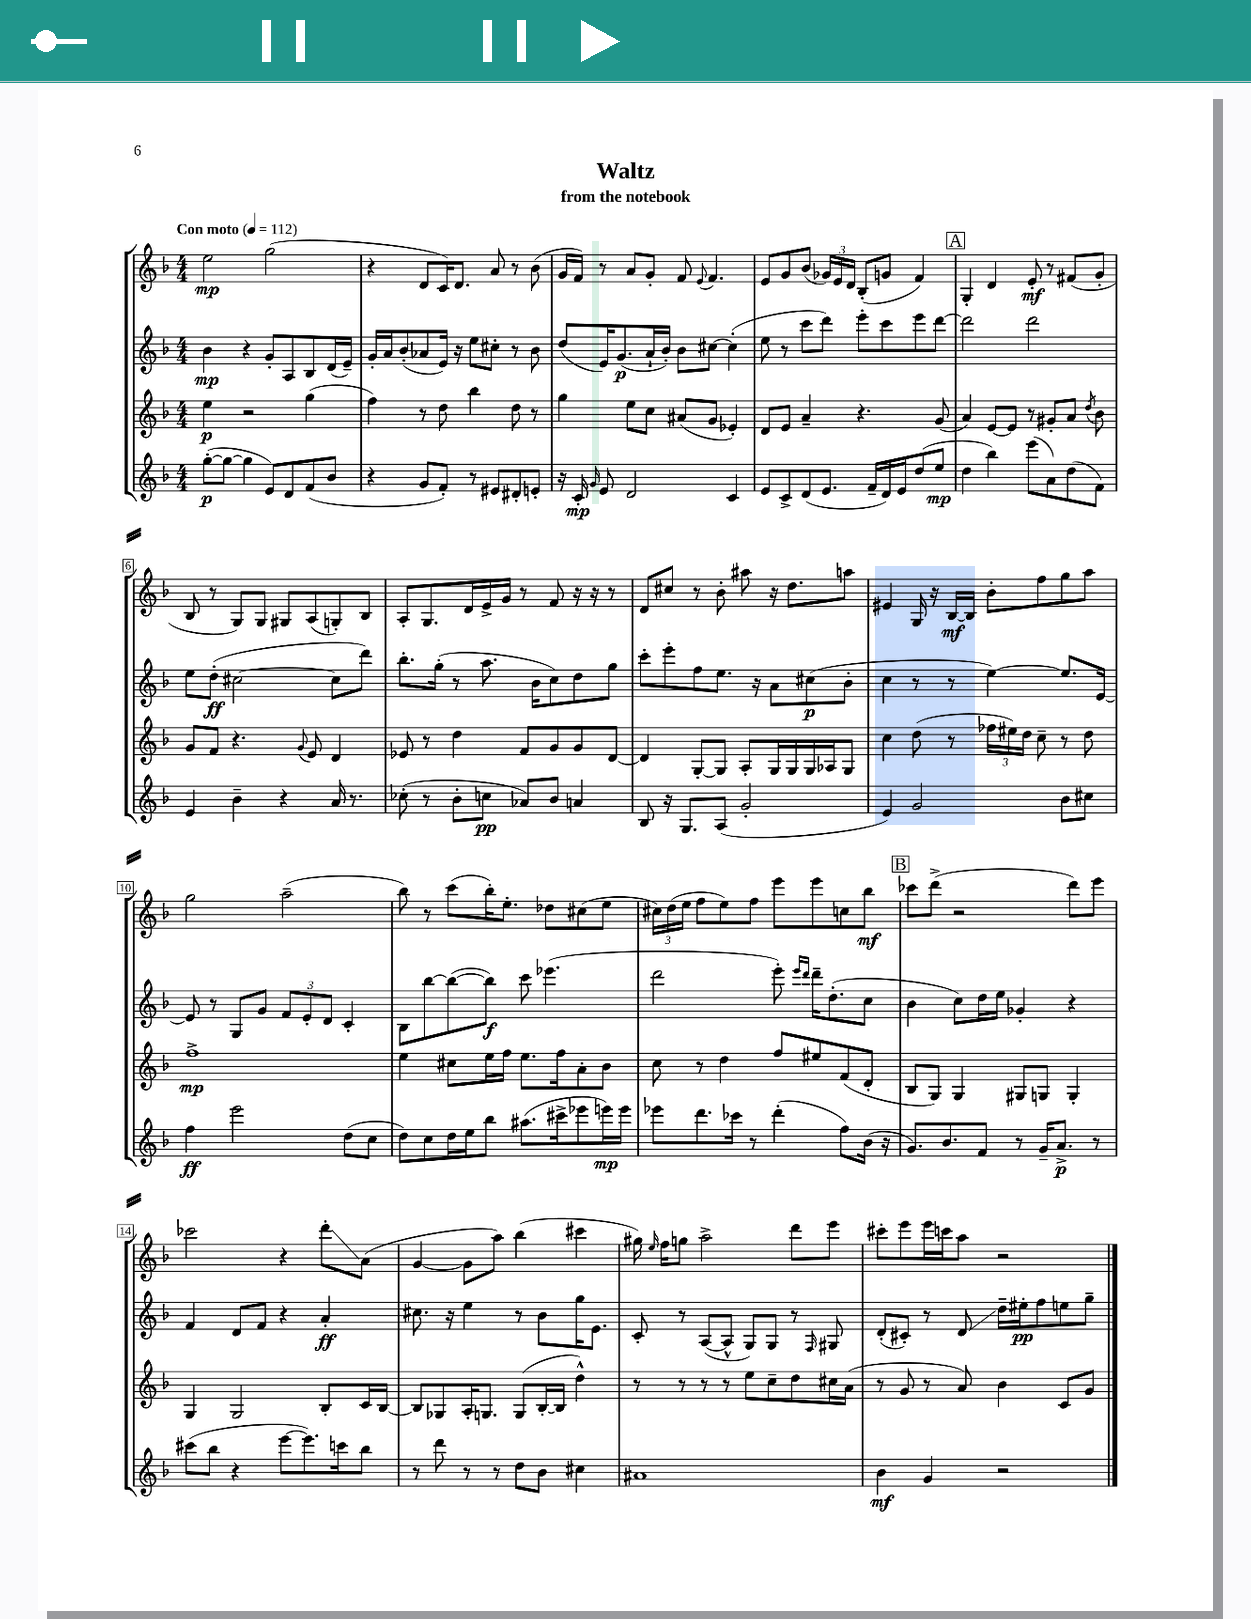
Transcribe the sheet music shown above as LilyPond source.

\header { title = "Waltz" subtitle = "from the notebook" }
<<
\new StaffGroup <<
\new Staff = "s0" {
    \clef treble \key f \major \numericTimeSignature \time 4/4 \tempo "Con moto" 4 = 112
    \autoBeamOff e''2\mp g''2( |
    r4 d'8[ c'16) d'8.] a'8 r8 bes'8( |
    g'16[ f'16]) r8 a'8[ g'8]-. f'8 \appoggiatura { e'8 } f'4. |
    e'8[ g'8 bes'8]( \tuplet 3/2 { ges'16[) e'16 d'16] } bes8[-.( g'8] f'4) |
    \mark \markup { \box "A" } g4-. d'4 e'8-.\mf r8 fis'8[( g'8]-. |
    bes8 r8 g8[) g8] gis8[ a8( g8-.) bes8] |
    a8[-. g8. d'16 e'16-> g'16] r8 f'8 r16 r16 r8 |
    d'8[ cis''8] r8 bes'8-. ais''8 r16 d''8.[ a''8] |
    eis'4 g16 r16 bes16[~\mf bes16] bes'8[-. f''8 g''8 a''8] |
    g''2 a''2--( |
    bes''8) r8 c'''8[( bes''16-.) e''8.]-. des''8[ cis''8( e''8] |
    \tuplet 3/2 { cis''16[) d''16( e''16] } f''8[ e''8) f''8] e'''8[ e'''8 c''8 bes''8]\mf |
    \mark \markup { \box "B" } ces'''8[ d'''8]->( r2 d'''8[) e'''8] |
    ces'''2 r4 d'''8[-.\glissando a'8]( |
    g'4~ g'8[ a''8]) bes''4( cis'''4 |
    gis''16) \grace { e''16 } f''16[ g''8] a''2-> d'''8[ e'''8] |
    cis'''8[-. e'''8 e'''16 c'''16 a''8] r2 \bar "|." |
}
\new Staff = "s1" {
    \clef treble \key f \major \numericTimeSignature \time 4/4
    \autoBeamOff bes'4\mp r4 g'8[-. a8 bes8 d'16( e'16]--) |
    g'16[-. a'16 bes'8-.( aes'8 e'16]) r16 e''8[ cis''8]-. r8 bes'8 |
    d''8[( e'16) g'8.\p( a'16-! bes'16]-.) bes'8[ cis''8]~ cis''4-.( |
    e''8 r8 c'''8[ d'''8]) e'''8[-. c'''8 e'''8 d'''8]~ |
    \mark \markup { \box "A" } d'''2 d'''2 |
    e''8[ d''8]-.\ff( cis''2~ cis''8[ d'''8]) |
    bes''8.[-. g''16]-.( r8 a''8. bes'16[ c''8) d''8 g''8] |
    c'''8[-. e'''8-. f''8 e''8.] r16 a'8[ cis''8\p( bes'8]-. |
    c''4 r8 r8 e''4~) e''8.[ e'16]~ |
    e'8 r8 g8[ g'8] \tuplet 3/2 { f'8[ e'8-. d'8] } c'4-. |
    bes8[ bes''8~ bes''8~( bes''8]\f) c'''8 ees'''4.( |
    d'''2 e'''8-.) \grace { e'''16[ d'''16] } d'''16[-- d''8.-.( c''8] |
    \mark \markup { \box "B" } bes'4 c''8[) d''16 e''16] ges'4-. r4 |
    f'4 d'8[ f'8] r4 a'4-.\ff |
    cis''8. r16 e''4 r8 bes'8[ g''16 e'8.] |
    c'8-. r8 a8[~( a8]-^ g8[) g8] r8 \grace { f16 } gis8 |
    d'8[-.( cis'8]-.) r8 d'8\glissando d''16[-- eis''16-.\pp f''8 e''8 g''8]-- \bar "|." |
}
\new Staff = "s2" {
    \clef treble \key f \major \numericTimeSignature \time 4/4
    \autoBeamOff e''4\p r2 g''4( |
    f''4) r8 d''8 bes''4 d''8 r8 |
    g''4 e''8[ c''8] ais'8[( g'8] ees'4-.) |
    d'8[ e'8] a'4-- r4. g'8( |
    \mark \markup { \box "A" } a'4) e'8[~ e'8] r8 gis'8[-. a'8] \acciaccatura { d''8 } bes'8 |
    g'8[ f'8] r4. \appoggiatura { g'8 } e'8 d'4 |
    ees'8 r8 d''4 f'8[ g'8 g'8 d'8]~ |
    d'4 g8[~-. g8] a8[-. g16 g16 g16 aes16 g8] |
    c''4 d''8( r8 \tuplet 3/2 { fes''16[ eis''16) d''16] } c''8-- r8 d''8 |
    f''1->\mp |
    e''4 cis''8[ e''16 f''16] e''8.[ f''16 a'8-. bes'8] |
    c''8 r8 d''4 f''8[ eis''8 f'8( d'8]-. |
    \mark \markup { \box "B" } bes8[ g8]) g4 gis8[ g8] g4-. |
    g4 g2 bes8[-. c'16 bes16]~ |
    bes8[ ges8 a16-. g8.] g8[( bes16~-. bes16] d''4-^) |
    r8 r8 r8 r8 e''8[ c''8-- d''8 cis''16 a'16]( |
    r8 g'8 r8 a'8) bes'4 c'8[ g'8] \bar "|." |
}
\new Staff = "s3" {
    \clef treble \key f \major \numericTimeSignature \time 4/4
    \autoBeamOff g''8[~-.\p( g''8]~ g''4 e'8[) d'8 f'8( bes'8] |
    r4 g'8[ f'8]-.) r8 eis'8[ dis'8-. e'8]-. |
    r16 c'16-.\mp \grace { g'16 } e'8 d'2 c'4 |
    e'8[ c'8-> d'8( e'8.] f'16[-- d'16) e'16 d''8( e''8]\mp |
    \mark \markup { \box "A" } d''4 bes''4) e'''8[( a'8) d''8( f'8]) |
    e'4 bes'4-- r4 a'16 r8. |
    ces''8-.( r8 bes'8[-. c''8]\pp aes'8[) bes'8] a'4 |
    bes8 r16 g8.[ a8]( g'2-. |
    e'4) g'2 bes'8[ cis''8] |
    f''4\ff e'''2 d''8[( c''8] |
    d''8[) c''8 d''16 e''16 bes''8] ais''8.[( cis'''16-> ees'''8 e'''16\mp) e'''16] |
    ees'''8[ d'''8. ces'''16] r8 d'''4-.( f''8[) bes'16]( r16 |
    \mark \markup { \box "B" } g'8.[) bes'8. f'8] r8 g'16[-- a'8.]->\p r8 |
    cis'''8[( bes''8] r4 e'''8[~ e'''8.) c'''16 bes''8] |
    r8 d'''8 r8 r8 d''8[ bes'8] cis''4 |
    ais'1 |
    bes'4\mf g'4 r2 \bar "|." |
}
>>
>>
\layout { \context { \Score \override BarNumber.stencil = #(make-stencil-boxer 0.1 0.3 ly:text-interface::print) } }
